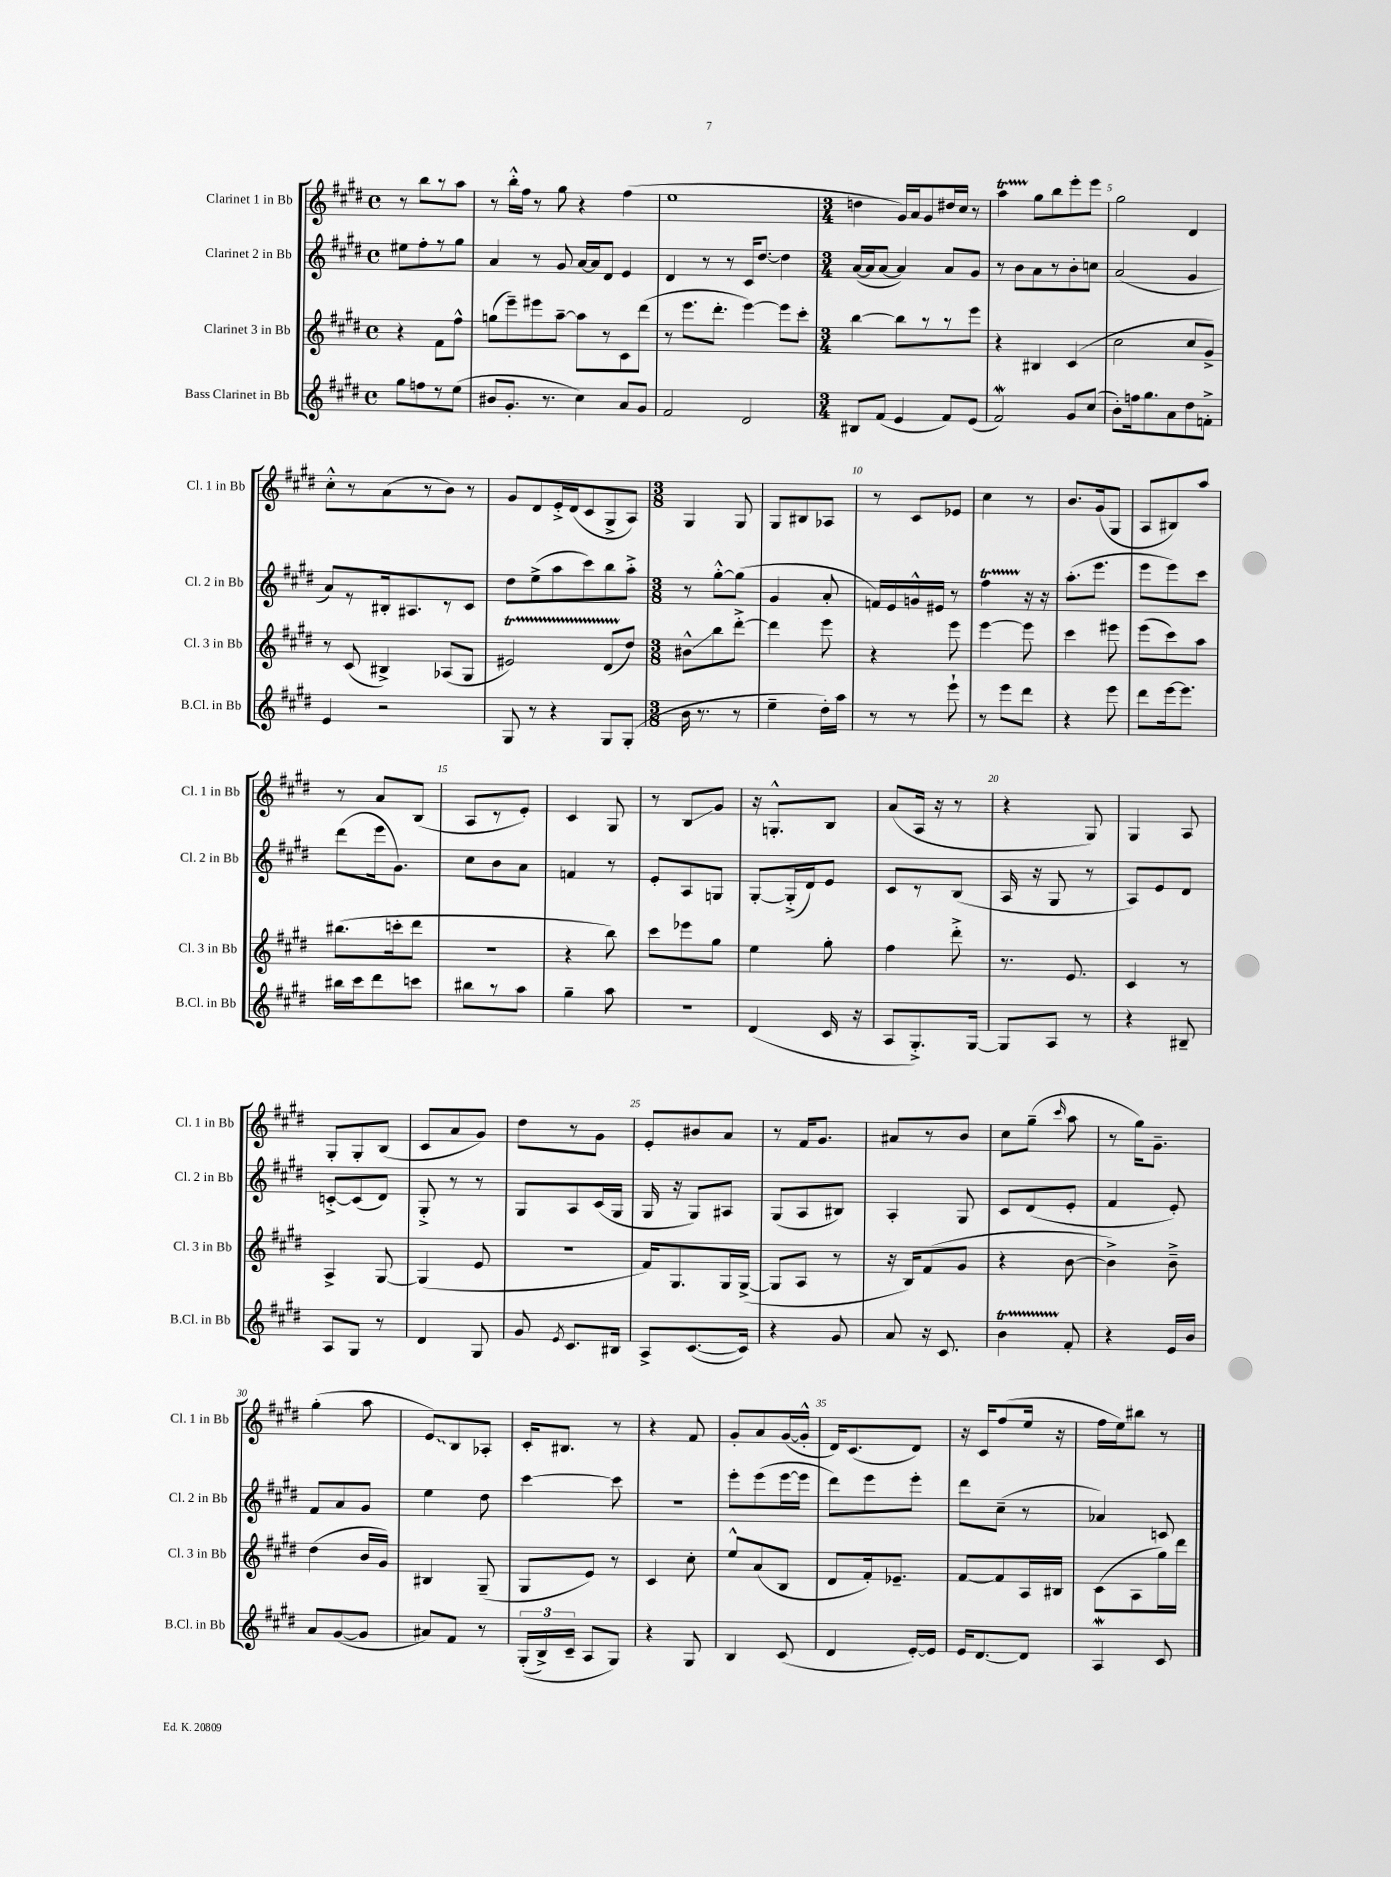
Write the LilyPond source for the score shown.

<<
\new StaffGroup <<
\new Staff = "s0" \with { instrumentName = "Clarinet 1 in Bb" shortInstrumentName = "Cl. 1 in Bb" } {
    \clef treble \key e \major \defaultTimeSignature \time 4/4 \partial 2
    \autoBeamOff r8 b''8[ r8 a''8] |
    r8 b''16[-.-^ fis''16] r8 gis''8 r4 fis''4( |
    e''1 |
    \numericTimeSignature \time 3/4 d''4 gis'16[) a'16 gis'8 dis''16 cis''16] r8 |
    a''4\startTrillSpan gis''8[\stopTrillSpan b''8 e'''8-. e'''8] |
    gis''2 dis'4 |
    cis''8[-.-^ r8 a'8( r8 b'8]) r8 |
    gis'8[ dis'8 e'16-.-> dis'16( cis'8 gis8-> a8]) |
    \numericTimeSignature \time 3/8 gis4 gis8 |
    gis8[ bis8 aes8] |
    r8 cis'8[ ees'8] |
    cis''4 r8 |
    b'8.[ gis'16( gis8] |
    a8[ bis8) a''8] |
    r8 a'8[ b8]( |
    a8[ r8 e'8]-.) |
    cis'4 gis8 |
    r8 b8[\glissando gis'8] |
    r16 g8.[-.-^ b8] |
    a'8[( a16] r16 r8 |
    r4 gis8) |
    gis4 a8 |
    gis8[-. gis8-. b8]( |
    cis'8[ a'8 gis'8]) |
    dis''8[ r8 gis'8] |
    e'8[-. bis'8 a'8] |
    r8 fis'16[ gis'8.] |
    ais'8[ r8 b'8] |
    cis''8[ gis''8]--( \grace { cis'''16 } a''8 |
    r8 gis''16[) gis'8.]-- |
    gis''4-.( a''8 |
    \once \override Glissando.style = #'zigzag e'8[\glissando) b8 aes8]-. |
    cis'16[-. bis8.] r8 |
    r4 fis'8 |
    gis'8[-. a'8 gis'16~( gis'16]-.-^ |
    dis'16[) cis'8.( dis'8]) |
    r16 cis'16[ fis''8( e''16] r16 |
    fis''16[ e''16) bis''8] r8 \bar "|." |
}
\new Staff = "s1" \with { instrumentName = "Clarinet 2 in Bb" shortInstrumentName = "Cl. 2 in Bb" } {
    \clef treble \key e \major \defaultTimeSignature \time 4/4 \partial 2
    \autoBeamOff eis''8[ fis''8-. r8 gis''8] |
    a'4 r8 gis'8 a'16[~ a'16 dis'8] e'4 |
    dis'4 r8 r8 cis'16[ dis''8.]~ dis''4 |
    \numericTimeSignature \time 3/4 a'16[~( a'16 a'8]~ a'4) a'8[ gis'8] |
    r8 b'8[ a'8 r8 b'8-. c''8] |
    a'2( gis'4 |
    a'8[) r8 bis16-. ais8. r8 cis'8] |
    dis''8[ e''8->( a''8 cis'''8) b''8 a''8]-.-> |
    \numericTimeSignature \time 3/8 r8 gis''8[~-.-^ gis''8]( |
    gis'4 a'8-. |
    f'16[) e'16 g'16-^ eis'16] r8 |
    fis''4\startTrillSpan r16\stopTrillSpan r16 |
    a''8.[-.( e'''8.] |
    e'''8[ e'''8) cis'''8] |
    dis'''8[( e'''16 gis'8.]) |
    cis''8[ b'8 a'8] |
    f'4 r8 |
    e'8[-. a8 g8] |
    gis8[~-. gis16-.->( dis'16) e'8] |
    cis'8[ r8 b8]( |
    a16 r16 gis8 r8 |
    a8[) e'8 dis'8] |
    c'8[~-.-> c'8( dis'8]) |
    gis8-.-> r8 r8 |
    gis8[ a8 cis'16( gis16] |
    gis16 r16 gis8[) ais8] |
    gis8[( a8 bis8]) |
    a4-. gis8 |
    cis'8[ dis'8( e'8]-. |
    fis'4 e'8-.) |
    fis'8[ a'8 gis'8] |
    e''4 dis''8 |
    cis'''4~ cis'''8 |
    R4. |
    e'''8[-. e'''8( e'''16~ e'''16] |
    dis'''8[) e'''8 e'''8]-. |
    dis'''8[ cis''8]--( r8 |
    aes'4) c'8 \bar "|." |
}
\new Staff = "s2" \with { instrumentName = "Clarinet 3 in Bb" shortInstrumentName = "Cl. 3 in Bb" } {
    \clef treble \key e \major \defaultTimeSignature \time 4/4 \partial 2
    \autoBeamOff r4 fis'8[ fis''8]-^ |
    g''8[( e'''8--) eis'''8 a''8]~-- a''8[ r8 cis'8 dis'''8]( |
    r8 e'''8.[ dis'''8.]-. e'''4~) e'''8[ cis'''8]-. |
    \numericTimeSignature \time 3/4 b''4~ b''8[ r8 r8 e'''8] |
    r4 bis4 cis'4( |
    cis''2 cis''8[ gis'8]->) |
    r8 cis'8( bis4->) aes8[( gis8] |
    eis'2\startTrillSpan) dis'8[( dis''8]\stopTrillSpan) |
    \numericTimeSignature \time 3/8 bis'8[-^\glissando b''8 dis'''8]~-.-> |
    dis'''4 e'''8 |
    r4 e'''8 |
    e'''4~ e'''8 |
    cis'''4 eis'''8 |
    e'''8[( cis'''8) a''8] |
    bis''8.[( c'''16-. dis'''8] |
    r4. |
    r4 b''8) |
    cis'''8[ ees'''8 gis''8] |
    e''4 gis''8-. |
    fis''4 dis'''8-.-> |
    r8. e'8. |
    cis'4 r8 |
    a4-> gis8~ |
    gis4( e'8 |
    R4. |
    fis'16[) gis8. gis16 gis16]~->( |
    gis8[ a8] r8 |
    r16 b16[) fis'8( gis'8] |
    r4 b'8~ |
    b'4->) b'8---> |
    dis''4( b'16[ gis'16]) |
    bis4 gis8--( |
    gis8[ e'8]) r8 |
    cis'4 cis''8-. |
    e''8[-^ a'8( b8] |
    dis'8[ fis'16-.) ees'8.]-- |
    fis'8[~ fis'8 a16 bis16] |
    cis'8[( a8 gis''16) dis'''16] \bar "|." |
}
\new Staff = "s3" \with { instrumentName = "Bass Clarinet in Bb" shortInstrumentName = "B.Cl. in Bb" } {
    \clef treble \key e \major \defaultTimeSignature \time 4/4 \partial 2
    \autoBeamOff gis''8[ f''8 r8 e''8]( |
    bis'8[ gis'8.]-. r8. cis''4) a'8[ gis'8] |
    fis'2 dis'2 |
    \numericTimeSignature \time 3/4 bis8[ fis'8]( e'4 fis'8[) e'8]( |
    fis'2\mordent) gis'8[ cis''8]( |
    b'8[-.) f''16 gis''8. a'8 dis''8 f'8]-.-> |
    e'4 r2 |
    gis8 r8 r4 gis8[ gis8]-.( |
    \numericTimeSignature \time 3/8 b'16 r8. r8 |
    e''4-- dis''16[-.) a''16] |
    r8 r8 e'''8-! |
    r8 e'''8[ dis'''8] |
    r4 e'''8 |
    dis'''8[ e'''16~ e'''8.] |
    bis''16[ cis'''16 dis'''8 c'''8] |
    bis''8[ r8 a''8] |
    gis''4-- a''8 |
    r4. |
    dis'4( cis'16 r16 |
    a8[ gis8.-.->) gis16]~ |
    gis8[ a8] r8 |
    r4 bis8-- |
    a8[ gis8] r8 |
    dis'4 gis8 |
    gis'8 \acciaccatura { e'8 } cis'8.[ bis16] |
    a8[-> cis'8.~( cis'16]) |
    r4 gis'8 |
    a'8 r16 cis'8. |
    b'4\startTrillSpan fis'8-.\stopTrillSpan |
    r4 e'16[ b'16] |
    a'8[ gis'8~( gis'8] |
    ais'8[) fis'8] r8 |
    \tuplet 3/2 { gis16[-.(\( b16->) cis'16]-- } a8[ gis8]\) |
    r4 gis8 |
    b4 cis'8( |
    dis'4 e'16[~-.) e'16] |
    e'16[ dis'8.~ dis'8] |
    a4\mordent cis'8 \bar "|." |
}
>>
>>
\layout { \context { \Score \override BarNumber.break-visibility = ##(#f #t #t) barNumberVisibility = #(every-nth-bar-number-visible 5) } }
